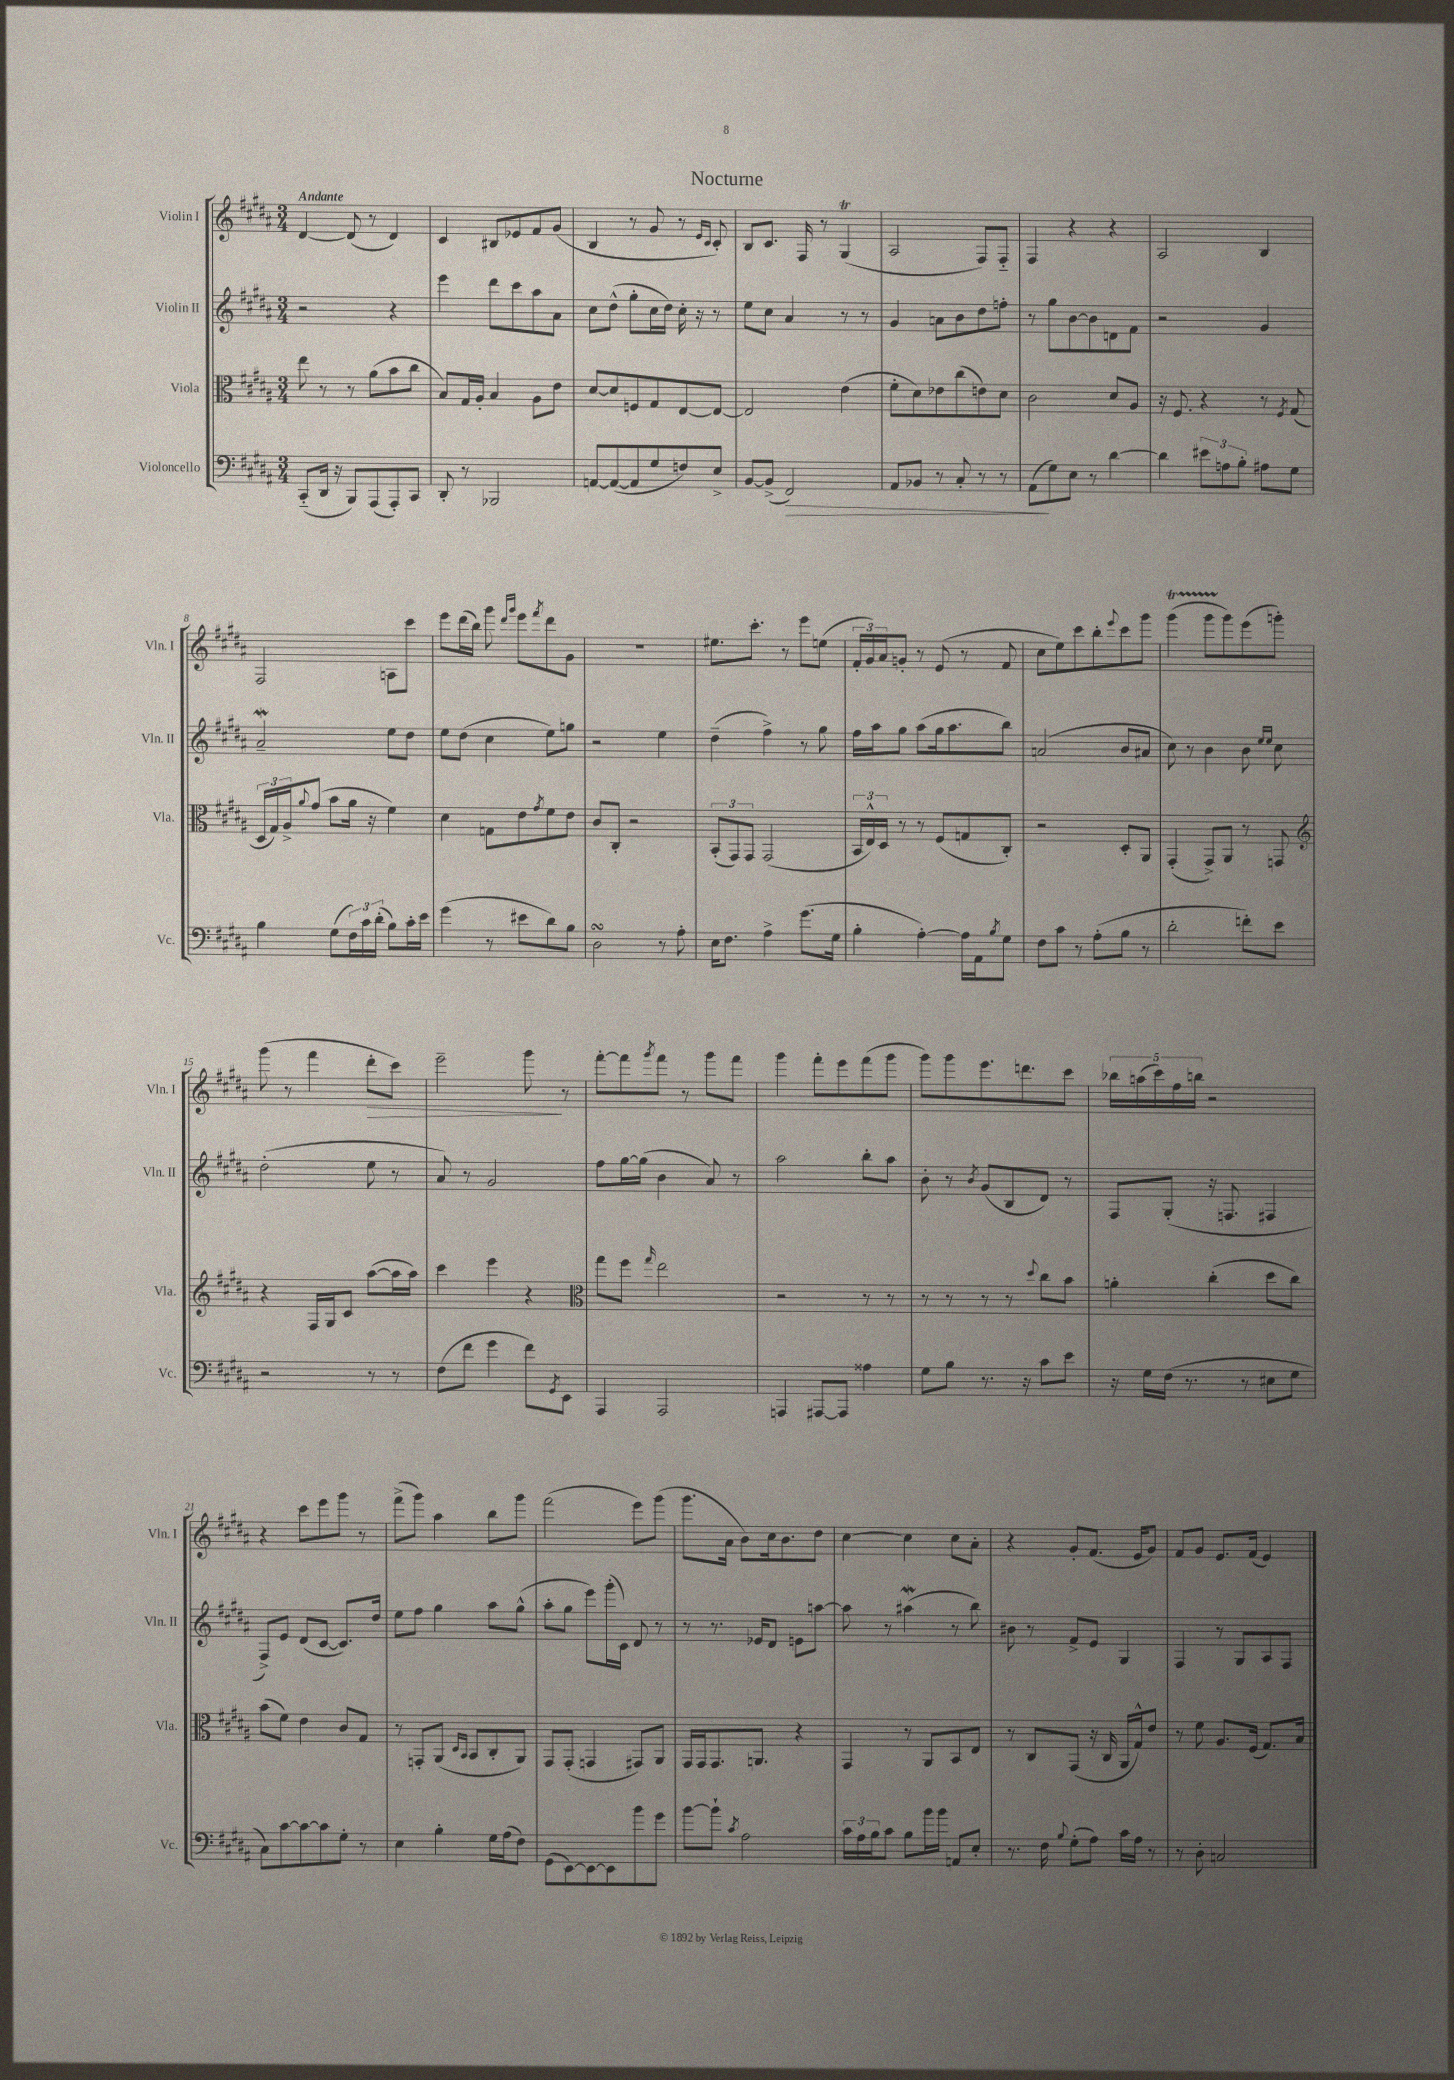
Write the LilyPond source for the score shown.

\header { title = "Nocturne" }
<<
\new StaffGroup <<
\new Staff = "s0" \with { instrumentName = "Violin I" shortInstrumentName = "Vln. I" } {
    \clef treble \key b \major \numericTimeSignature \time 3/4 \tempo "Andante"
    dis'4~ dis'8( r8 dis'4) |
    cis'4 bis8 ees'8 fis'8 gis'8( |
    b4 r8 gis'8 r8 \grace { e'16 cis'16 } cis'8-.) |
    b8 cis'8. fis16 r8 gis4\trill( |
    ais2 fis8) fis8-_ |
    fis4 r4 r4 |
    ais2 b4 |
    fis2 a8 cis'''8 |
    e'''8 dis'''16( b''16) gis'''8 \grace { dis'''16 gis'''16 } e'''8 \acciaccatura { fis'''8 } dis'''8 gis'8 |
    R2. |
    eis''8. cis'''8.-. r8 e'''8 e''8( |
    \tuplet 3/2 { fis'16-. gis'16) ais'16 } g'8-. r8 e'8( r8 fis'8 |
    cis''8 e''8) cis'''8 b''8-. \appoggiatura { e'''8 } cis'''8 gis'''8 |
    gis'''4\startTrillSpan( gis'''8 gis'''8\stopTrillSpan) e'''8( g'''8-.) |
    gis'''8( r8 fis'''4 dis'''8-.\> cis'''8) |
    e'''2-- gis'''8\! r8 |
    fis'''8~-. fis'''8 \acciaccatura { gis'''8 } fis'''8 r8 gis'''8 fis'''8 |
    gis'''4 fis'''8-. e'''8 fis'''8( gis'''8 |
    gis'''8) gis'''8 e'''8. d'''8. cis'''8 |
    \tuplet 5/4 { bes''16 a''16( cis'''16) fis''16 b''16 } r2 |
    r4 cis'''8 e'''8 gis'''8 r8 |
    fis'''8->( gis'''8) ais''4 b''8 gis'''8 |
    fis'''2( e'''8) gis'''8( |
    gis'''8. ais'16 b'8) cis''16 b'8. dis''8 |
    cis''4~ cis''4 cis''8 ais'8-. |
    r4 gis'8-. fis'8.( e'16 gis'8) |
    fis'8 gis'8 e'8. fis'16( e'4) \bar "|." |
}
\new Staff = "s1" \with { instrumentName = "Violin II" shortInstrumentName = "Vln. II" } {
    \clef treble \key b \major \numericTimeSignature \time 3/4
    r2 r4 |
    e'''4 dis'''8 cis'''8 ais''8 ais'8 |
    cis''8 dis''8-^( gis''8-. cis''16 dis''16) cis''16-. r16 r8 |
    e''8 cis''8 ais'4 r8 r8 |
    gis'4 a'8 b'8 dis''8 f''8-. |
    r8 gis''8 b'8~ b'8 d'8 fis'8 |
    r2 gis'4 |
    ais'2--\mordent e''8 dis''8 |
    e''8 dis''8( cis''4 e''8) g''8 |
    r2 e''4 |
    dis''4--( fis''4->) r8 gis''8 |
    fis''16 ais''16 gis''8 ais''8( gis''16 ais''8. b''8) |
    a'2( b'8 ais'8 |
    cis''8) r8 b'4 b'8 \grace { e''16 e''16 } cis''8 |
    dis''2-.( e''8 r8 |
    ais'8) r8 gis'2 |
    fis''8 gis''16~ gis''16( b'4 ais'8) r8 |
    ais''2 b''8-. ais''8 |
    b'8-. r8 \acciaccatura { b'8 } gis'8( b8 dis'8) r8 |
    fis8 gis8-.( r16 f8. fis4 |
    fis8->) e'8 dis'8( cis'8~ cis'8.) dis''16 |
    e''8 fis''8 gis''4 ais''8 gis''8-^( |
    ais''8-. gis''8 e'''8) gis'''16-.( cis'16) dis'8 r8 |
    r8 r8. ees'16 dis'8 e'8 a''8~ |
    a''8 r8 ais''4\mordent( r8 b''8) |
    bis'8 r8 fis'8-> e'8 gis4 |
    fis4 r8 gis8 ais8 fis8 \bar "|." |
}
\new Staff = "s2" \with { instrumentName = "Viola" shortInstrumentName = "Vla." } {
    \clef alto \key b \major \numericTimeSignature \time 3/4
    e''8 r8 r8 ais'8( b'8 cis''8 |
    b8) gis16 ais16-. b4 ais8 e'8 |
    dis'8~ dis'8 f8 gis8 e8~ e8~ |
    e2 e'4( |
    fis'8-. dis'8) ees'8 cis''8( e'8) dis'8 |
    cis'2 dis'8 ais8 |
    r16 fis8. r4 r8 \acciaccatura { fis8 } gis8( |
    \tuplet 3/2 { dis16 gis16) ais16-> } \appoggiatura { ais'8 } gis'8( b'8 ais'16 r16 fis'4) |
    dis'4 g8 e'8 \acciaccatura { gis'8 } fis'8 e'8 |
    cis'8 cis8-. r2 |
    \tuplet 3/2 { b,8-.( gis,8) gis,8 } gis,2( |
    \tuplet 3/2 { b,16 e16-^) dis16 } r8 r8 fis8( g8 cis8-.) |
    r2 dis8-. ais,8 |
    gis,4-.( gis,8->) ais,8 r8 g,8 |
    \clef treble r4 fis16 gis16 cis'8 ais''8~( ais''16 ais''16) |
    cis'''4 e'''4 r4 |
    \clef alto gis''8 fis''8 \grace { gis''16 } e''2 |
    r2 r8 r8 |
    r8 r8 r8 r8 \appoggiatura { dis''8 } cis''8 b'8 |
    a'4-. cis''4-.( dis''8 cis''8) |
    b'8( fis'8) e'4 cis'8 gis8 |
    r8 g,8-. ais,8( \grace { dis16 b,16 } b,8 cis8-. ais,8) |
    gis,8 gis,8-.( g,4 gis,8) ais,8 |
    gis,16 gis,16 gis,8. a,8. r4 |
    gis,4 r8 ais,8 b,8 e8 |
    r8 cis8 gis,8( r16 cis16 ais,16 gis16-^) e'8 |
    r8 fis'8 ais8. fis16( gis8.) b16 \bar "|." |
}
\new Staff = "s3" \with { instrumentName = "Violoncello" shortInstrumentName = "Vc." } {
    \clef bass \key b \major \numericTimeSignature \time 3/4
    cis,8-_( dis,16 r16 b,,8) ais,,8( ais,,8-.) cis,8 |
    dis,8-. r8 bes,,2 |
    a,8~ a,8~( a,8 gis8 f8) e8-> |
    b,8~ b,8->( fis,2\>) |
    ais,8 bes,8 r8 cis8-. r8 r8 |
    ais,8\!( gis8) e8 r8 dis'4~ |
    dis'4 \tuplet 3/2 { eis'8 a8 b8-. } ais8 gis8 |
    b4 gis8( \tuplet 3/2 { fis16) cis'16 dis'16-.( } b8) cis'16-. e'16 |
    gis'4( r8 eis'8 dis'8) b8 |
    dis2\turn r8 ais8-. |
    e16 fis8. ais4-> gis'8.( gis16 |
    b4-. ais4~-.) ais16 ais,16 \acciaccatura { b8 } gis8 |
    fis8 cis'8 r8 ais8-.( b8 r8 |
    dis'2-. f'8-.) e'8 |
    r2 r8 r8 |
    fis8( fis'8 gis'4 fis'8) \acciaccatura { gis,8 } e,8 |
    ais,,4 ais,,2 |
    a,,4 ais,,8~ ais,,8 aisis4 |
    gis8 b8 r8. r16 cis'8 e'8 |
    r16 gis16 fis16( r8. r8 eis8 gis8 |
    cis8) cis'8~ cis'8~ cis'8 gis8-. r8 |
    e4 b4-. gis16 ais16( fis8) |
    gis,8( e,8~) e,8~ e,8 b'8 gis'8 |
    b'8~ b'8-! \acciaccatura { cis'8 } ais2 |
    \tuplet 3/2 { cis'16 ais16 b16 } cis'8 b8 b'16 b'16 a,8 e8-. |
    r8. fis16 \appoggiatura { b8 } gis8-.( ais8) cis'16 ais16 r8 |
    r8 dis8-. c2 \bar "|." |
}
>>
>>
